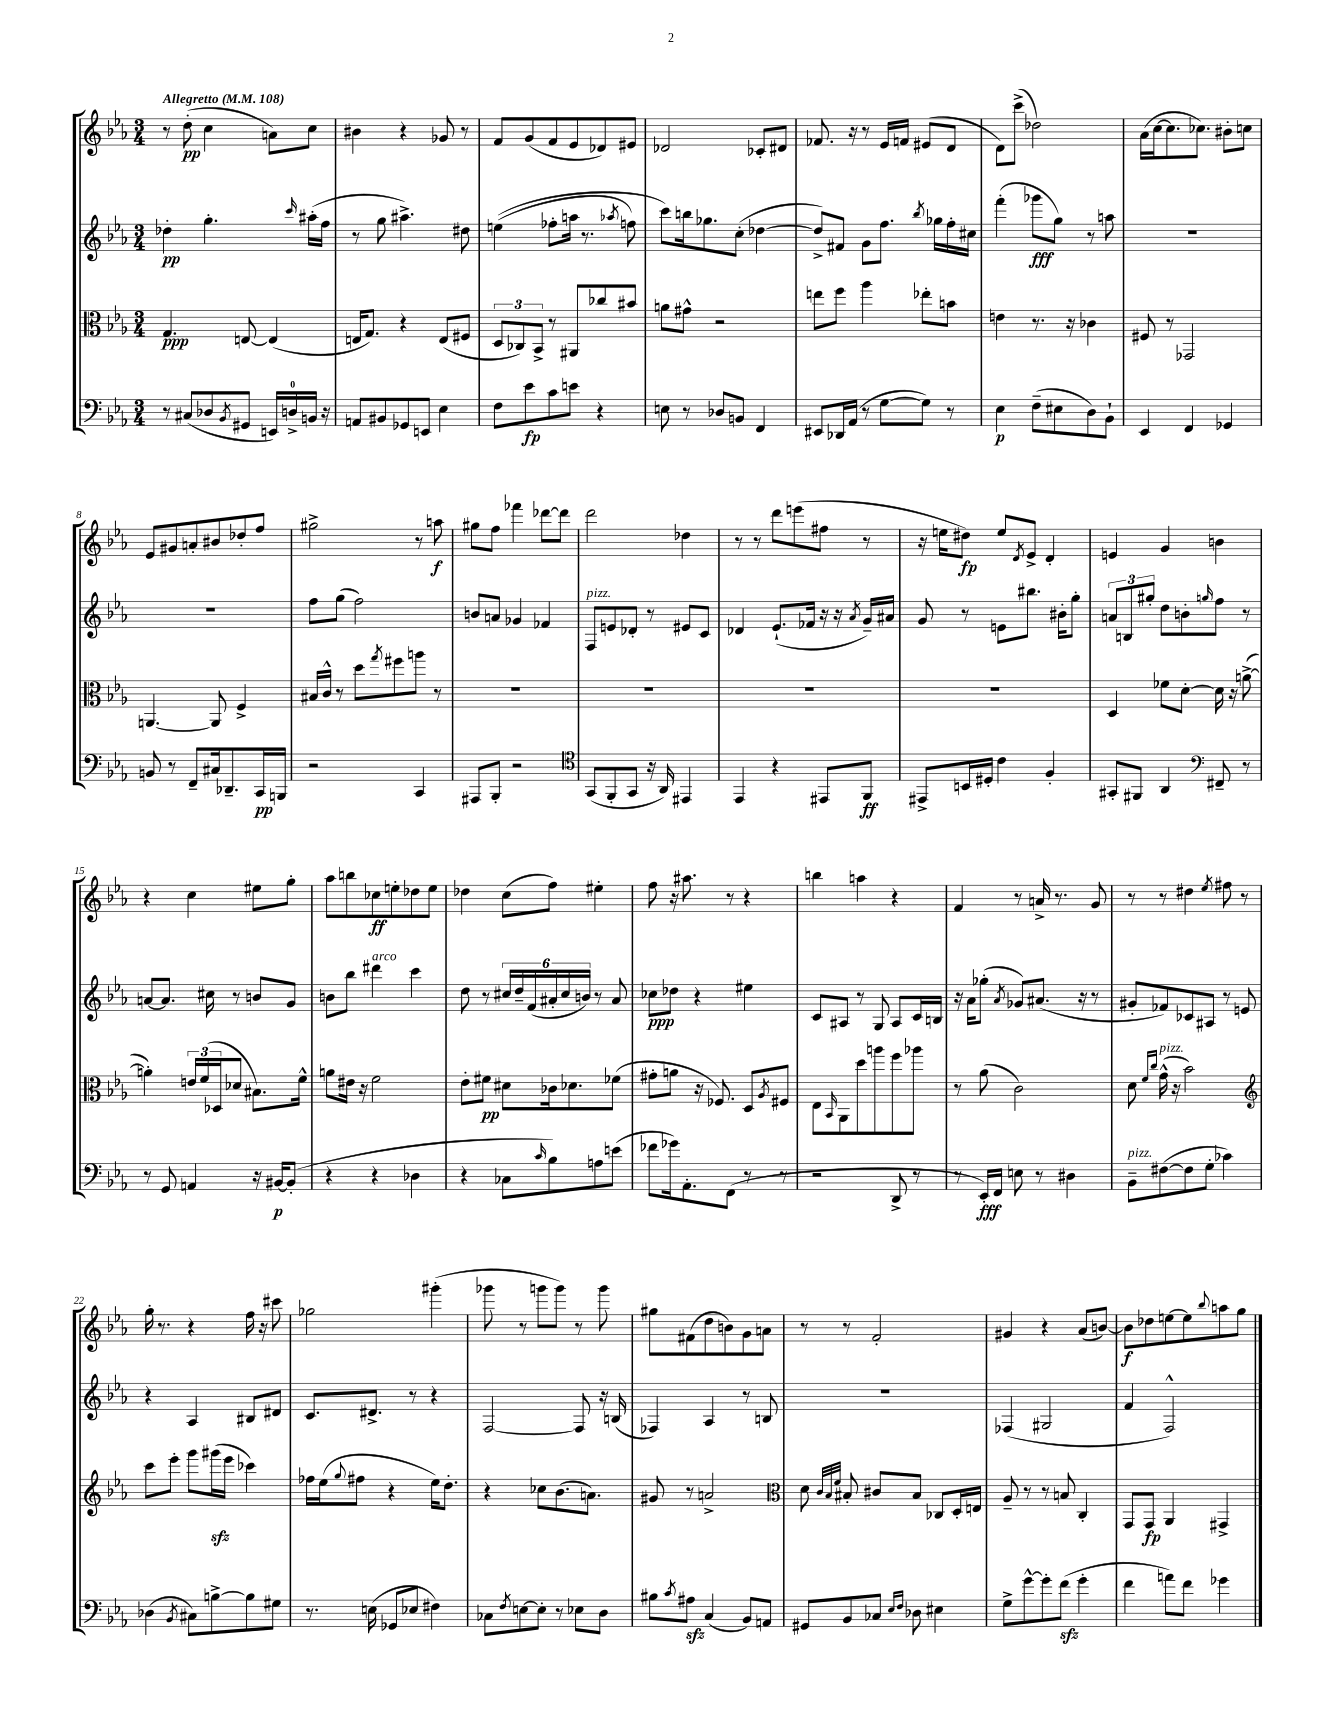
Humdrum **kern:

**kern	**dynam	**kern	**dynam	**kern	**dynam	**kern	**dynam
*part4	*part4	*part3	*part3	*part2	*part2	*part1	*part1
*staff4	*staff4	*staff3	*staff3	*staff2	*staff2	*staff1	*staff1
*clefF4	*	*clefC3	*	*clefG2	*	*clefG2	*
*k[b-e-a-]	*	*k[b-e-a-]	*	*k[b-e-a-]	*	*k[b-e-a-]	*
*M3/4	*	*M3/4	*	*M3/4	*	*M3/4	*
*MM108	*	*MM108	*	*MM108	*	*MM108	*
=1	=1	=1	=1	=1	=1	=1	=1
!	!	!	!	!	!	!LO:TX:a:B:t=Allegretto	!
8r	.	4.G/	ppp	4dd-X'\	pp	8r	.
(8C#X/L	.	.	.	.	.	(8dd'\	pp
8D-X/	.	.	.	4.gg'\	.	4cc\	.
8qBB-/	.	.	.	.	.	.	.
8GG#X/J	.	[8En/	.	.	.	.	.
16EEn/LL)	.	(4E/]	.	.	.	8an\L)	.
16Dn^/	.	.	.	.	.	.	.
.	.	.	.	16qqccc/	.	.	.
16BBn/JJ	.	.	.	(16aa#X'\LL	.	8cc\J	.
16r	.	.	.	16ff\JJ	.	.	.
=2	=2	=2	=2	=2	=2	=2	=2
8AAn/L	.	16En/KL	.	8r	.	4b#X\	.
.	.	8.G/J)	.	.	.	.	.
8BB#X/	.	.	.	8gg\	.	.	.
8GG-X/	.	4r	.	4.aa#X^\)	.	4r	.
8EEn/J	.	.	.	.	.	.	.
4E-\	.	(8E/L	.	.	.	8g-X/	.
.	.	8F#X/J	.	8dd#X\	.	8r	.
=3	=3	=3	=3	=3	=3	=3	=3
8F\L	.	12D/L	.	((4een\	.	8f/L	.
.	.	12C-X/)	.	.	.	.	.
8e-\	fp	.	.	.	.	(8g/	.
.	.	12BB-^/J	.	.	.	.	.
8c\	.	8r	.	8ff-X'\L	.	8f/	.
8en\J	.	8AA#X/L	.	16aan\Jk	.	8e-/	.
.	.	.	.	8.r	.	.	.
4r	.	8cc-X/	.	.	.	8d-X/)	.
.	.	.	.	8qaa-X/	.	.	.
.	.	8b#X/J	.	8ffn\)	.	8e#X/J	.
=4	=4	=4	=4	=4	=4	=4	=4
8En\	.	8an\L	.	8ccc\L)	.	2d-X/	.
8r	.	8g#X^^\J	.	16bbn\k	.	.	.
.	.	.	.	8.gg-X\	.	.	.
8D-X/L	.	2r	.	.	.	.	.
8BBn/J	.	.	.	(8cc'\J	.	.	.
4FF/	.	.	.	[4dd-X\	.	8c-X'/L	.
.	.	.	.	.	.	8d#X/J	.
=5	=5	=5	=5	=5	=5	=5	=5
8EE#X/L	.	8een\L	.	8dd-^/L])	.	8.f-X/	.
16DD-X/L	.	8ff\J	.	8f#X/J	.	.	.
(16AA-/JJ	.	.	.	.	.	16r	.
8r	.	4aa-\	.	8g\L	.	8r	.
[8G\L	.	.	.	8.ff\J	.	16e-/LL	.
.	.	.	.	.	.	16fn/JJ	.
8G\J])	.	8ee-X'\L	.	.	.	(8e#X/L	.
.	.	.	.	8qbb-/	.	.	.
.	.	.	.	16gg-X\LL	.	.	.
8r	.	8bn\J	.	16ff'\	.	8d/J	.
.	.	.	.	16cc#X\JJ	.	.	.
=6	=6	=6	=6	=6	=6	=6	=6
4E-\	p	4en\	.	(4fff'\	.	8d\L)	.
.	.	.	.	.	.	(8ccc^\J	.
(8F~\L	.	8.r	.	8ggg-X\L	fff	2dd-X\)	.
8E#X\	.	.	.	8gg\J)	.	.	.
.	.	16r	.	.	.	.	.
8D\)	.	4c-X\	.	8r	.	.	.
8BB-`\J	.	.	.	8aan\	.	.	.
=7	=7	=7	=7	=7	=7	=7	=7
4EE-/	.	8F#X/	.	2.r	.	(16a-\LL	.
.	.	.	.	.	.	[16cc\J	.
.	.	8r	.	.	.	8.cc\]	.
4FF/	.	2GG-X/	.	.	.	.	.
.	.	.	.	.	.	8.cc-X\J)	.
4GG-X/	.	.	.	.	.	8b#X'\L	.
.	.	.	.	.	.	8ccn\J	.
!!LO:LB:g=z
=8	=8	=8	=8	=8	=8	=8	=8
8BBn/	.	[4.AAn/	.	2.r	.	8e-/L	.
8r	.	.	.	.	.	8g#X/	.
8FF~/L	.	.	.	.	.	8an'/	.
16C#X/k	.	8AA/]	.	.	.	8b#X/	.
8.DD-X~/	.	.	.	.	.	.	.
.	.	4F^/	.	.	.	8dd-X'/	.
16CC/L	pp	.	.	.	.	8ff/J	.
16BBBn/JJ	.	.	.	.	.	.	.
=9	=9	=9	=9	=9	=9	=9	=9
2r	.	16B#X/LL	.	8ff\L	.	2gg#X^\	.
.	.	16c^^/JJ	.	.	.	.	.
.	.	8r	.	(8gg\J	.	.	.
.	.	8dd\L	.	2ff\)	.	.	.
.	.	8qgg/	.	.	.	.	.
.	.	8ff#X\	.	.	.	.	.
4CC/	.	8aan\J	.	.	.	8r	.
.	.	8r	.	.	.	8aan\	f
=10	=10	=10	=10	=10	=10	=10	=10
8AAA#X/L	.	2.r	.	8bn/L	.	8gg#X\L	.
8BBB-'/J	.	.	.	8an/J	.	8ff\J	.
2r	.	.	.	4g-X/	.	4fff-X\	.
.	.	.	.	4f-X/	.	[8ddd-X\L	.
.	.	.	.	.	.	8ddd-\J]	.
=11	=11	=11	=11	=11	=11	=11	=11
*clefC4	*	*	*	*	*	*	*
!	!	!	!	!LO:TX:a:i:t=pizz.	!	!	!
(8GG/L	.	2.r	.	8F/L	.	2ddd\	.
8FF'/	.	.	.	8en/	.	.	.
8GG/J	.	.	.	8d-X'/J	.	.	.
16r	.	.	.	8r	.	.	.
16AA-/)	.	.	.	.	.	.	.
4EE#X/	.	.	.	8e#X/L	.	4dd-X\	.
.	.	.	.	8c/J	.	.	.
=12	=12	=12	=12	=12	=12	=12	=12
4EE-/	.	2.r	.	4d-X/	.	8r	.
.	.	.	.	.	.	8r	.
4r	.	.	.	(8.e-`/L	.	8ddd\L	.
.	.	.	.	.	.	(8eeen\	.
.	.	.	.	16f-X/Jk	.	.	.
8EE#X/L	.	.	.	16r	.	8ff#X\J	.
.	.	.	.	16r	.	.	.
.	.	.	.	8qa-/	.	.	.
8FF/J	ff	.	.	16g~/LL)	.	8r	.
.	.	.	.	16a#X/JJ	.	.	.
=13	=13	=13	=13	=13	=13	=13	=13
8EE#X^/L	.	2.r	.	8g/	.	16r	.
.	.	.	.	.	.	16een\KL	.
16BBn/L	.	.	.	8r	.	8dd#X\J)	fp
16D#X'/JJ	.	.	.	.	.	.	.
4c\	.	.	.	8en\L	.	8ee/L	.
.	.	.	.	.	.	8qd/	.
.	.	.	.	8.bb#X\J	.	8e-^/J	.
4F'/	.	.	.	.	.	4d'/	.
.	.	.	.	16b#X'\KL	.	.	.
.	.	.	.	8gg'\J	.	.	.
=14	=14	=14	=14	=14	=14	=14	=14
8GG#X'/L	.	4D/	.	12an/L	.	4en/	.
.	.	.	.	12Bn/	.	.	.
8FF#X/J	.	.	.	.	.	.	.
.	.	.	.	12gg#X'/J	.	.	.
4AA-/	.	8f-X\L	.	8dd\L	.	4g/	.
.	.	[8d'\J	.	8bn'\	.	.	.
*clefF4	*	*	*	*	*	*	*
.	.	.	.	16qqggn/	.	.	.
8FF#X~/	.	16d\]	.	8ff\J	.	4bn\	.
.	.	16r	.	.	.	.	.
8r	.	([8an^\	.	8r	.	.	.
!!LO:LB:g=z
=15	=15	=15	=15	=15	=15	=15	=15
8r	.	4an'\])	.	[8an/L	.	4r	.
8GG/	.	.	.	8.a/J]	.	.	.
4AAn/	.	24en/LL	.	.	.	4cc\	.
.	.	(24f/	.	.	.	.	.
.	.	.	.	16cc#X\	.	.	.
.	.	24D-X/J	.	.	.	.	.
.	.	8d-X/J	.	8r	.	.	.
16r	.	8.B#X\L)	.	8bn/L	.	8ee#X\L	.
[16BB#X/KL	p	.	.	.	.	.	.
(8BB#'/J]	.	.	.	8g/J	.	8gg'\J	.
.	.	16f^^\Jk	.	.	.	.	.
=16	=16	=16	=16	=16	=16	=16	=16
4r	.	8an\L	.	8bn\L	.	8aa-\L	.
.	.	16e#X\Jk	.	8bb-\J	.	8bbn\	.
.	.	16r	.	.	.	.	.
!	!	!	!	!LO:TX:a:i:t=arco	!	!	!
4r	.	2f\	.	4ddd#X\	.	8cc-X\	ff
.	.	.	.	.	.	8een'\	.
4D-X\	.	.	.	4ccc\	.	8dd-X\	.
.	.	.	.	.	.	8ee\J	.
=17	=17	=17	=17	=17	=17	=17	=17
4r	.	8e-'\L	.	8dd\	.	4dd-X\	.
.	.	8f#X\J	pp	8r	.	.	.
8C-X\L	.	8d#X\L	.	24cc#X/LL	.	(8cc\L	.
.	.	.	.	24dd~/	.	.	.
.	.	.	.	(24f/	.	.	.
16qqc/	.	.	.	.	.	.	.
8B-\)	.	16c-X\k	.	24a#X'/	.	8ff\J)	.
.	.	.	.	24cc#/	.	.	.
.	.	8.d-X\	.	.	.	.	.
.	.	.	.	24bn/JJ)	.	.	.
8An\	.	.	.	8r	.	4ee#X'\	.
(8en\J	.	(8f-X\J	.	8a#/	.	.	.
=18	=18	=18	=18	=18	=18	=18	=18
8f-X\L	.	8g#X'\L	.	8cc-X\L	ppp	8ff\	.
16g-X\k)	.	8an\J	.	8dd-X\J	.	16r	.
8.AA-'\	.	.	.	.	.	8.aa#X\	.
.	.	16r	.	4r	.	.	.
.	.	8.F-X/)	.	.	.	.	.
(8FF\J	.	.	.	.	.	8r	.
8r	.	8D/L	.	4ee#X\	.	4r	.
.	.	8qA-/	.	.	.	.	.
8r	.	8F#X/J	.	.	.	.	.
=19	=19	=19	=19	=19	=19	=19	=19
2r	.	8E-\L	.	8c/L	.	4bbn\	.
.	.	16qqBB-/	.	.	.	.	.
.	.	8AA-\	.	8A#X/J	.	.	.
.	.	8dd\	.	8r	.	4aan\	.
.	.	8aan\	.	8G/	.	.	.
8DD^/	.	8ff\	.	8A#/L	.	4r	.
8r	.	8aa-X\J	.	16c/L	.	.	.
.	.	.	.	16Bn/JJ	.	.	.
=20	=20	=20	=20	=20	=20	=20	=20
8r	.	8r	.	16r	.	4f/	.
.	.	.	.	16a-\KL	.	.	.
16EE-'/LL)	fff	(8a-\	.	(8gg-X'\J	.	.	.
16FF/JJ	.	.	.	.	.	.	.
.	.	.	.	8qa-/	.	.	.
8En\	.	2c\)	.	8g-X/L)	.	8r	.
8r	.	.	.	(8.a#X/J	.	16an^/	.
.	.	.	.	.	.	8.r	.
4D#X\	.	.	.	.	.	.	.
.	.	.	.	16r	.	.	.
.	.	.	.	8r	.	8g/	.
=21	=21	=21	=21	=21	=21	=21	=21
!LO:TX:a:i:t=pizz.	!	!	!	!	!	!	!
8BB-~\L	.	8d\	.	8g#X'/L	.	8r	.
.	.	16qqf/LL	.	.	.	.	.
.	.	16qqcc/JJ	.	.	.	.	.
!	!	!LO:TX:a:i:t=pizz.	!	!	!	!	!
([8F#X\	.	(16g^^\	.	8f-X/)	.	8r	.
.	.	16r	.	.	.	.	.
8F#\]	.	2b-\)	.	8c-X/	.	4dd#X\	.
8G'\J	.	.	.	8A#X/J	.	.	.
.	.	.	.	.	.	8qee-/	.
4c-X\)	.	.	.	8r	.	8ff#X\	.
.	.	.	.	8en/	.	8r	.
!!LO:LB:g=z
=22	=22	=22	=22	=22	=22	=22	=22
*	*	*clefG2	*	*	*	*	*
(4D-X\	.	8ccc\L	.	4r	.	16gg'\	.
.	.	.	.	.	.	8.r	.
.	.	8eee-'\J	.	.	.	.	.
8qBB-/	.	.	.	.	.	.	.
8C#X\L)	.	8ggg\L	.	4A-/	.	4r	.
[8Bn^\	.	(16ggg#Xzz\L	.	.	.	.	.
.	.	16eee-\JJ	.	.	.	.	.
8B\]	.	4ccc-X\)	.	8B#X/L	.	16ff\	.
.	.	.	.	.	.	16r	.
8G#X\J	.	.	.	8d#X/J	.	8ccc#X\	.
=23	=23	=23	=23	=23	=23	=23	=23
8.r	.	16ff-X\LL	.	8.c/L	.	2gg-X\	.
.	.	(16ee-\J	.	.	.	.	.
.	.	8qqgg/	.	.	.	.	.
.	.	8ff#X\J	.	.	.	.	.
(16En\	.	.	.	8.d#X^/J	.	.	.
8GG-X/L	.	4r	.	.	.	.	.
8E-X/J	.	.	.	8r	.	.	.
4F#X\)	.	16ee-\KL)	.	4r	.	(4ggg#X'\	.
.	.	8.dd'\J	.	.	.	.	.
=24	=24	=24	=24	=24	=24	=24	=24
8C-X\L	.	4r	.	[2F/	.	8ggg-X\	.
8qF/	.	.	.	.	.	.	.
[8En\	.	.	.	.	.	8r	.
8E'\J]	.	8cc-X\L	.	.	.	8gggn\L	.
8r	.	(8.b-\	.	.	.	8ggg\J)	.
8E-X\L	.	.	.	8F/]	.	8r	.
.	.	8.an\J)	.	.	.	.	.
8D\J	.	.	.	16r	.	8ggg\	.
.	.	.	.	(16Bn/	.	.	.
=25	=25	=25	=25	=25	=25	=25	=25
8B#X\L	.	8g#X/	.	4F-X/)	.	8gg#X\L	.
8qc/	.	.	.	.	.	.	.
8A#Xzz\J	.	8r	.	.	.	(8f#X\	.
(4C/	.	2an^/	.	4A-/	.	8dd\	.
.	.	.	.	.	.	8bn\)	.
8BB-/L)	.	.	.	8r	.	8g\	.
8AAn/J	.	.	.	8Bn/	.	8an\J	.
=26	=26	=26	=26	=26	=26	=26	=26
*	*	*clefC3	*	*	*	*	*
8GG#X/L	.	8d\	.	2.r	.	8r	.
.	.	32qqc/LLL	.	.	.	.	.
.	.	32qqB-/	.	.	.	.	.
.	.	32qqf/JJJ	.	.	.	.	.
8BB-/	.	8B#X'/	.	.	.	8r	.
8C-X/J	.	8c#X/L	.	.	.	2f'/	.
16qqE-/LL	.	.	.	.	.	.	.
16qqF/JJ	.	.	.	.	.	.	.
8D-X\	.	8B#/J	.	.	.	.	.
4E#X\	.	8C-X/L	.	.	.	.	.
.	.	16D'/L	.	.	.	.	.
.	.	16En/JJ	.	.	.	.	.
=27	=27	=27	=27	=27	=27	=27	=27
8G^\L	.	8A-~/	.	(4F-X/	.	4g#X/	.
[8g^^\	.	8r	.	.	.	.	.
8g'\]	.	8r	.	2G#X/	.	4r	.
(8fzz\J	.	8Bn/	.	.	.	.	.
4g'\	.	4C'/	.	.	.	(8a-/L	.
.	.	.	.	.	.	[8bn/J)	.
=28	=28	=28	=28	=28	=28	=28	=28
4f\	.	8GG/L	.	4f/	.	8b\L]	f
.	.	8GG/J	fp	.	.	8dd-X\	.
8an\L)	.	4AA-/	.	2F^^/)	.	[8een\	.
8f\J	.	.	.	.	.	8ee\]	.
.	.	.	.	.	.	8qqbb-/	.
4g-X\	.	4GG#X^/	.	.	.	8aan\	.
.	.	.	.	.	.	8gg\J	.
==	==	==	==	==	==	==	==
*-	*-	*-	*-	*-	*-	*-	*-
